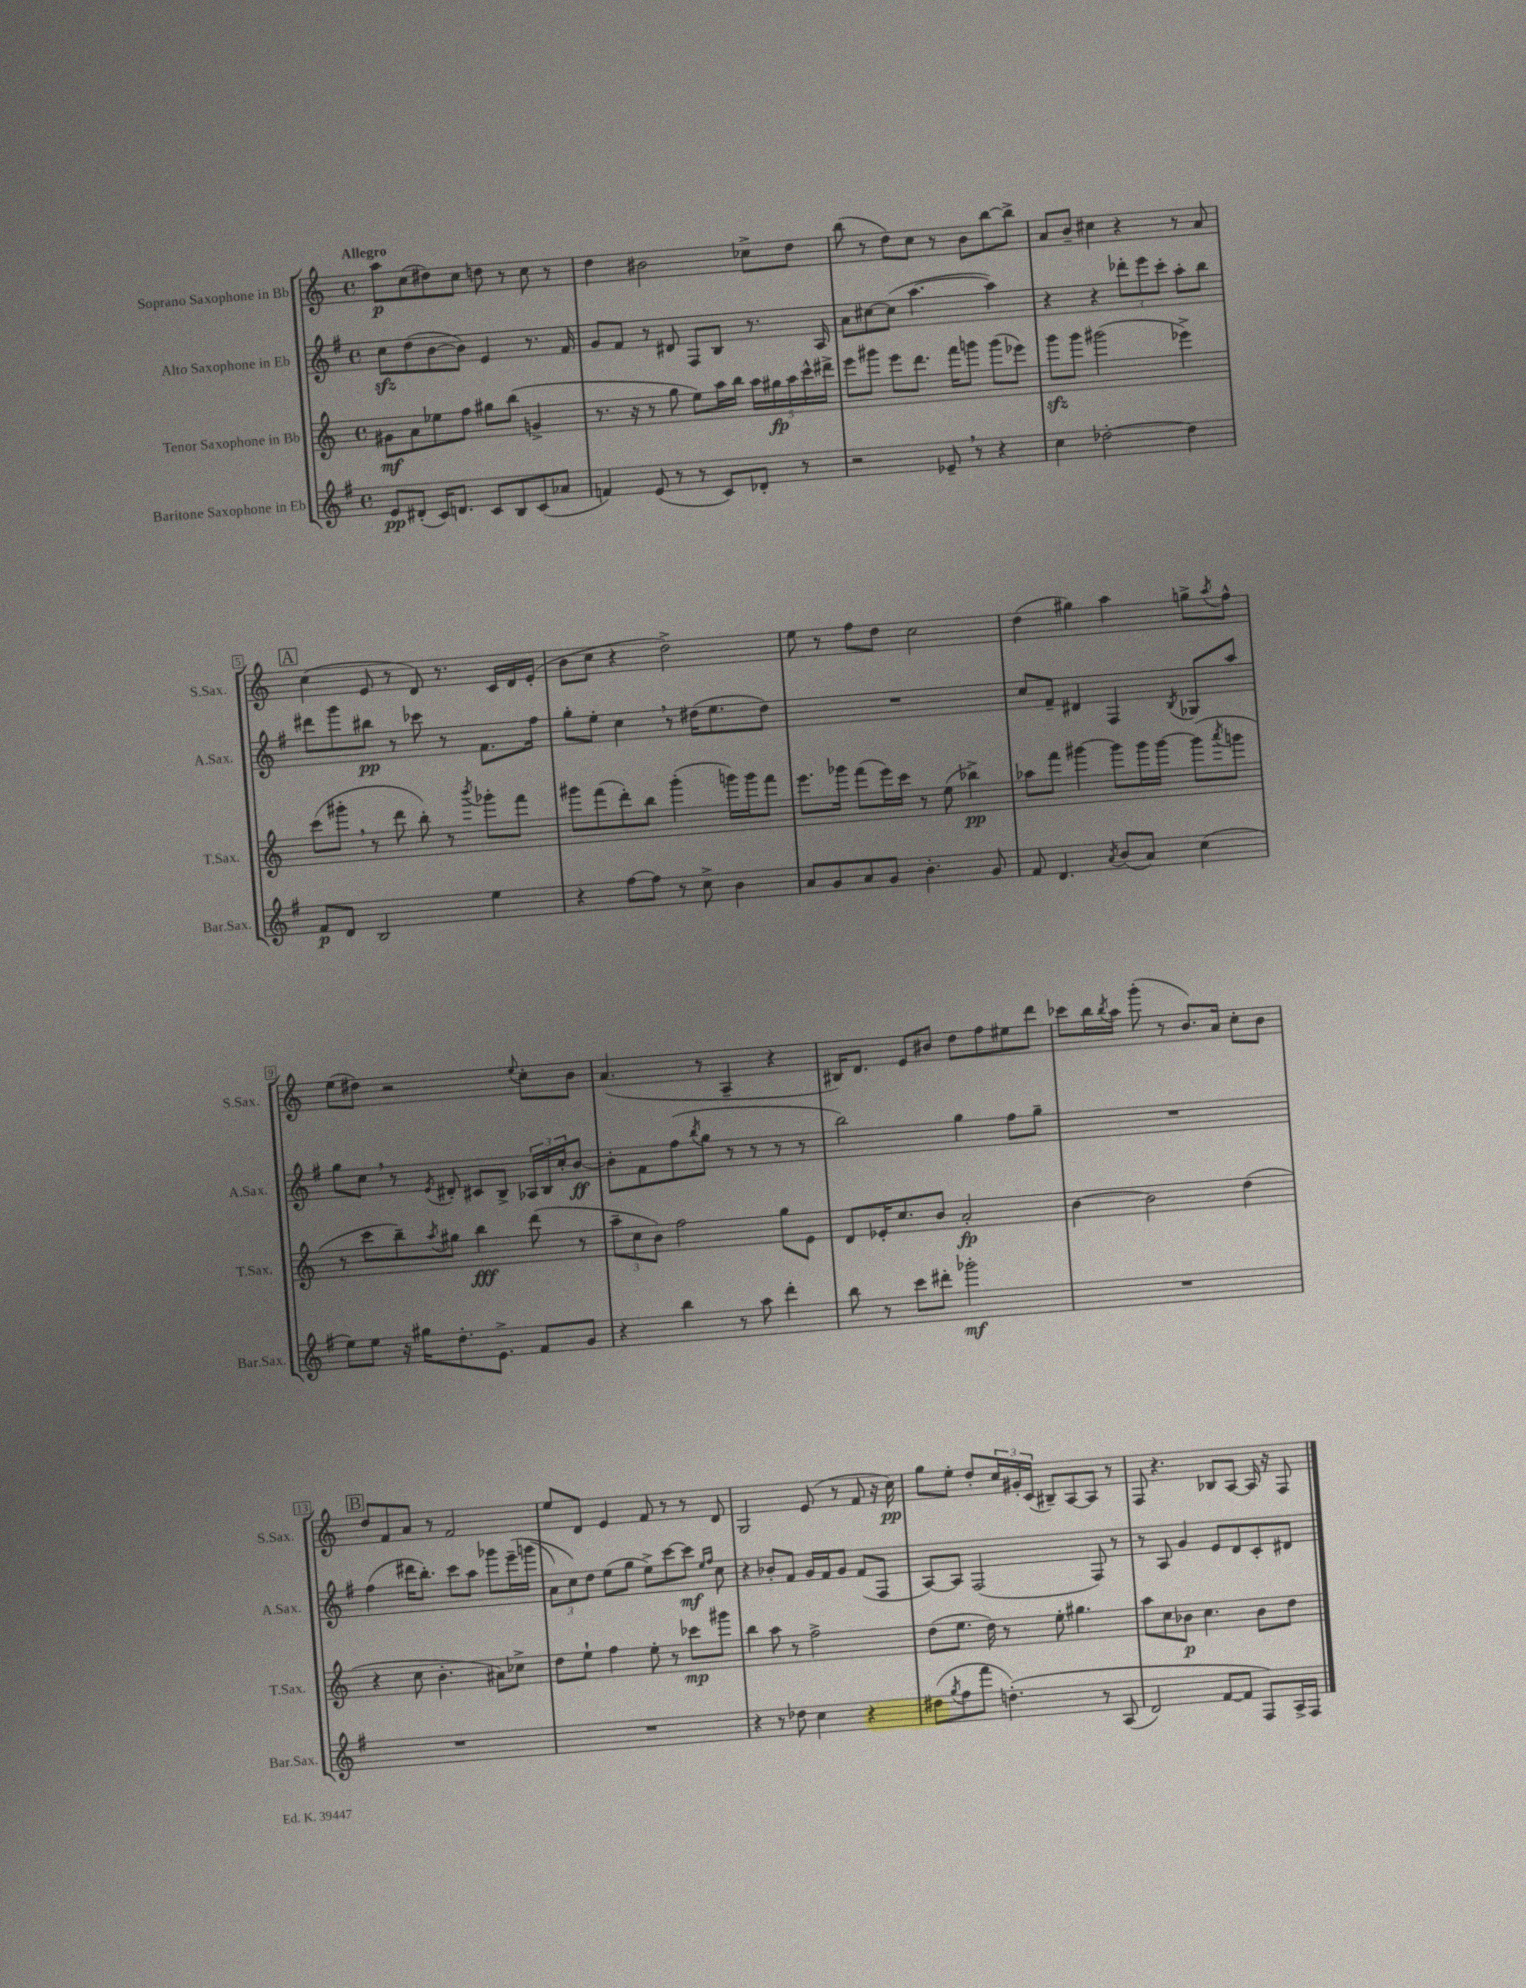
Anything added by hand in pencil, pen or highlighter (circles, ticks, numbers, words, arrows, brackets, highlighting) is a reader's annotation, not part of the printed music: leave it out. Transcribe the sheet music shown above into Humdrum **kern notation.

**kern	**dynam	**kern	**dynam	**kern	**dynam	**kern	**dynam
*part4	*part4	*part3	*part3	*part2	*part2	*part1	*part1
*staff4	*staff4	*staff3	*staff3	*staff2	*staff2	*staff1	*staff1
*I"Baritone Saxophone in Eb	*	*I"Tenor Saxophone in Bb	*	*I"Alto Saxophone in Eb	*	*I"Soprano Saxophone in Bb	*
*I'Bar.Sax.	*	*I'T.Sax.	*	*I'A.Sax.	*	*I'S.Sax.	*
*clefG2	*	*clefG2	*	*clefG2	*	*clefG2	*
*k[f#]	*	*k[]	*	*k[f#]	*	*k[]	*
*M4/4	*	*M4/4	*	*M4/4	*	*M4/4	*
*met(c)	*	*met(c)	*	*met(c)	*	*met(c)	*
=1	=1	=1	=1	=1	=1	=1	=1
!	!	!	!	!	!	!LO:TX:a:B:t=Allegro	!
8e/L	pp	8g#X\L	mf	8cczz\L	.	8aa\L	p
(8d#X'/J	.	8a\	.	(8dd\	.	(8cc\	.
16c/KL)	.	8ee-X\	.	[8b\	.	8dd#X\)	.
8.dn/J	.	.	.	.	.	.	.
.	.	8ff\J	.	8b\J])	.	8cc\J	.
8c/L	.	8gg#X\L	.	4e/	.	8ddn\	.
8B/	.	(8bb\J	.	.	.	8r	.
(8c/	.	4gn^/	.	8.r	.	8cc\	.
8a-X/J	.	.	.	.	.	8r	.
.	.	.	.	16f#/	.	.	.
=2	=2	=2	=2	=2	=2	=2	=2
4fn/)	.	8.r	.	8g/L	.	4dd\	.
.	.	.	.	8f#/J	.	.	.
.	.	16r	.	.	.	.	.
(8e/	.	8r	.	8r	.	2b#X\	.
8r	.	8gg\	.	8d#X/	.	.	.
8r	.	8ee\L)	.	8F#/L	.	.	.
8c/L)	.	16aa\L	.	8B/J	.	.	.
.	.	16bb\JJ	.	.	.	.	.
8d-X'/J	.	20aa\LL	.	8.r	.	8cc-X^\L	.
.	.	20gg#X\	fp	.	.	.	.
.	.	20aa\	.	.	.	.	.
8r	.	.	.	.	.	8dd\J	.
.	.	20ccc^^\	.	.	.	.	.
.	.	.	.	16A/	.	.	.
.	.	20ddd#X^\JJ	.	.	.	.	.
=3	=3	=3	=3	=3	=3	=3	=3
2r	.	8eee\L	.	8a\L	.	(8bb\	.
.	.	8ggg#X\J	.	[8cc#X\	.	8r	.
.	.	8eee\L	.	(8cc#\J]	.	8dd\L)	.
.	.	8.ddd\J	.	[4.aa\	.	8cc\J	.
8e-X~,/	.	.	.	.	.	8r	.
.	.	16fff\KL	.	.	.	.	.
8r	.	8gggn\J	.	.	.	8b\L	.
4r	.	(8ggg\L	.	4aa\])	.	[8bb\	.
.	.	8eee-X\J)	.	.	.	8bb^\J]	.
=4	=4	=4	=4	=4	=4	=4	=4
4cc\	.	8gggzz\L	.	4r	.	8a/L	.
.	.	8ggg\J	.	.	.	8b~/J	.
[2dd-X'\	.	(2ggg#X\	.	4r	.	4cc#X\	.
.	.	.	.	12ddd-X'\L	.	4r	.
.	.	.	.	12eee\	.	.	.
.	.	.	.	12ccc'\J	.	.	.
4dd-\]	.	4eee-X^\)	.	8aa'\L	.	8r	.
.	.	.	.	8bb\J	.	8a/	.
!!LO:LB:g=z
!!LO:REH:place=s1:t=A
=5	=5	=5	=5	=5	=5	=5	=5
8f#/L	p	(8ccc\L	.	8ddd#X\L	.	(4cc\	.
8d/J	.	8ggg#X',\J	.	8ggg\	.	.	.
2B/	.	8r	.	8bb#X\J	pp	8e/	.
.	.	8ddd\	.	8r	.	8r	.
.	.	8bb'\)	.	8ccc-X\	.	8d/)	.
.	.	8r	.	8r	.	8.r	.
.	.	8qbbb/	.	.	.	.	.
4ee\	.	8ggg-X'\L	.	8.f#\L	.	.	.
.	.	.	.	.	.	16c/LL	.
.	.	8fff\J	.	.	.	16d/	.
.	.	.	.	16ff#\Jk	.	(16e'/JJ	.
=6	=6	=6	=6	=6	=6	=6	=6
4r	.	8ggg#X\L	.	8gg'\L	.	8b\L	.
.	.	(8fff\	.	8ee'\J	.	8cc\J	.
[8ff#\L	.	8ddd'\)	.	4cc,\	.	4r	.
8ff#\J]	.	8bb\J	.	.	.	.	.
8r	.	(4ggg#'\	.	8r	.	2dd^\)	.
8cc^\	.	.	.	(16dd#X\KL	.	.	.
.	.	.	.	8.ee\	.	.	.
4b\	.	16gggn\LL)	.	.	.	.	.
.	.	16ggg\J	.	.	.	.	.
.	.	8fff\J	.	8dd#\J)	.	.	.
=7	=7	=7	=7	=7	=7	=7	=7
8a/L	.	8.eee\L	.	1r	.	8ee\	.
8g/	.	.	.	.	.	8r	.
.	.	16ggg-X\Jk	.	.	.	.	.
8a/	.	(8fff\L	.	.	.	8ff\L	.
8g/J	.	16eee\L)	.	.	.	8dd\J	.
.	.	16ccc\JJ	.	.	.	.	.
4.b'\	.	8r	.	.	.	2cc\	.
.	.	(8ee\	.	.	.	.	.
.	.	4bb-X^\)	pp	.	.	.	.
8g/	.	.	.	.	.	.	.
=8	=8	=8	=8	=8	=8	=8	=8
8f#/	.	8aa-X\L	.	8cc/L	.	(4dd\	.
4.d/	.	8fff\J	.	8f#~/J	.	.	.
.	.	[4ggg#X\	.	4d#X/	.	4gg#X\)	.
8qa/	.	.	.	.	.	.	.
(8b/L	.	8ggg#\L]	.	4F#/	.	4aa\	.
8a/J)	.	16ggg#\L	.	.	.	.	.
.	.	[16ggg#\JJ	.	.	.	.	.
.	.	.	.	8qB/	.	.	.
(4cc\	.	(8ggg#\L]	.	8G-X/L	.	8ggn^\L	.
.	.	8qaaa/	.	.	.	8qaa/	.
.	.	8gggn\J	.	8aa/J	.	8ff^^\J	.
!!LO:LB:g=z
=9	=9	=9	=9	=9	=9	=9	=9
8ee\L)	.	8r	.	8gg\L	.	(8ee\L	.
8ee\J	.	8ccc\L	.	8cc,\J	.	8dd#X\J)	.
16r	.	8bb~\)	.	8r	.	2r	.
16gg#X\KL	.	.	.	.	.	.	.
.	.	8qaa/	.	8qe/	.	.	.
8.dd'\	.	8gg#X\J	.	8d#X'/	.	.	.
.	.	4bb\	fff	8c#X/L	.	.	.
8.e^\J	.	.	.	.	.	.	.
.	.	.	.	8B^/J	.	.	.
.	.	.	.	.	.	8qqee/	.
8f#/L	.	(8ddd\	.	24A-X/LL	.	8cc'\L	.
.	.	.	.	24B/	.	.	.
.	.	.	.	24cc'/J	.	.	.
8g/J	.	8r	.	[8b/J	ff	8b\J	.
=10	=10	=10	=10	=10	=10	=10	=10
4r	.	12aa~\L	.	8b'\L]	.	(4.a/	.
.	.	12cc\	.	.	.	.	.
.	.	.	.	8f#\	.	.	.
.	.	12b\J)	.	.	.	.	.
4bb\	.	2ff\	.	(8ff#\	.	.	.
.	.	.	.	8qbb/	.	.	.
.	.	.	.	8gg\J	.	8r	.
8r	.	.	.	8r	.	4A~/	.
8aa\	.	.	.	8r	.	.	.
4ddd'\	.	8gg\L	.	8r	.	4r	.
.	.	8e\J	.	8r	.	.	.
=11	=11	=11	=11	=11	=11	=11	=11
8bb\	.	8d/L	.	2bb\)	.	16B#X/KL)	.
.	.	.	.	.	.	8.d/J	.
8r	.	16e-X'/K	.	.	.	.	.
.	.	8.cc/	.	.	.	.	.
8ccc\L	.	.	.	.	.	8e/L	.
8ddd#X'\J	.	8b/J	.	.	.	8b#X/J	.
2ggg-X'\	mf	2a'/	fp	4gg\	.	8dd\L	.
.	.	.	.	.	.	8ff\	.
.	.	.	.	8ff#\L	.	8ee#X\	.
.	.	.	.	8gg~\J	.	8ddd\J	.
=12	=12	=12	=12	=12	=12	=12	=12
1r	.	[4b\	.	1r	.	8ccc-X\L	.
.	.	.	.	.	.	16bb\L	.
.	.	.	.	.	.	8qbb/	.
.	.	.	.	.	.	16aa\JJ	.
.	.	2b\]	.	.	.	(8ggg'\	.
.	.	.	.	.	.	8r	.
.	.	.	.	.	.	8.b/L)	.
.	.	.	.	.	.	16a/Jk	.
.	.	(4dd\	.	.	.	8cc'\L	.
.	.	.	.	.	.	8b\J	.
!!LO:LB:g=z
!!LO:REH:place=s1:t=B
=13	=13	=13	=13	=13	=13	=13	=13
1r	.	4r	.	(4ff#\	.	8dd/L	.
.	.	.	.	.	.	8f/	.
.	.	8cc\	.	16ddd#X\KL	.	8a/J	.
.	.	.	.	8.bb'\J)	.	.	.
.	.	4.b'\	.	.	.	8r	.
.	.	.	.	8ccc\L	.	2f/	.
.	.	.	.	8aa\J	.	.	.
.	.	8a#X\L)	.	8ggg-X\L	.	.	.
.	.	8cc-X^\J	.	(16eee~\L	.	.	.
.	.	.	.	(16gggn\JJ	.	.	.
=14	=14	=14	=14	=14	=14	=14	=14
1r	.	8dd\L	.	12a\L)	.	8ee/L	.
.	.	.	.	12cc\)	.	.	.
.	.	8ee`\J	.	.	.	8d/J	.
.	.	.	.	12dd\J	.	.	.
.	.	4ff\	.	(8ee\L	.	4e/	.
.	.	.	.	8gg\J	.	.	.
.	.	8ee'\	.	8ee^\L)	.	8f/	.
.	.	8r	.	[8ccc\	.	8r	.
.	.	8ccc-X\L	mp	8ccc\J]	mf	8r	.
.	.	.	.	16qqee/LL	.	.	.
.	.	.	.	16qqff#/JJ	.	.	.
.	.	8ggg#X\J	.	8cc\	.	8d/	.
=15	=15	=15	=15	=15	=15	=15	=15
4r	.	4bb\	.	4r	.	2G/	.
8r	.	8aa\	.	8b-X'/L	.	.	.
8dd-X\	.	8r	.	8f#/J	.	.	.
4cc\	.	2ff^\	.	16g/LL	.	(8e/	.
.	.	.	.	16f#/J	.	.	.
.	.	.	.	8g/J	.	8r	.
4r	.	.	.	(8f#/L	.	8f/	.
.	.	.	.	8F#/J	.	16r	.
.	.	.	.	.	.	16cc\)	pp
=16	=16	=16	=16	=16	=16	=16	=16
(8dd#X\L	.	(8dd\L	.	[8A/L)	.	8gg\L	.
8qgg/	.	.	.	.	.	.	.
8ff#\	.	8.ee\J	.	8A/J]	.	8ee'\J	.
8fff#\J	.	.	.	(2F#/	.	8dd'/L	.
.	.	16dd\)	.	.	.	.	.
(4.ddn'\)	.	8r	.	.	.	24cc/L	.
.	.	.	.	.	.	24g#X'/	.
.	.	.	.	.	.	(24c/JJ	.
.	.	8ee'\	.	.	.	8B#X~/L)	.
.	.	4.gg#X\	.	.	.	[8A/	.
8r	.	.	.	8F#/)	.	8A/J]	.
(8A/	.	.	.	8r	.	8r	.
=17	=17	=17	=17	=17	=17	=17	=17
2d/)	.	8aa\L	.	8r	.	8F/	.
.	.	8cc\	.	8A/	.	4.r	.
.	.	8b-X\J	p	4g/	.	.	.
.	.	4.cc\	.	.	.	.	.
[8f#/L	.	.	.	8e/L	.	8B-X/L	.
8f#/J]	.	.	.	8d/	.	[8A/J	.
8F#/L)	.	8b-\L	.	8c'/	.	16A/]	.
.	.	.	.	.	.	16r	.
16A^/L	.	8dd\J	.	8d#X/J	.	8F/	.
16F#/JJ	.	.	.	.	.	.	.
==	==	==	==	==	==	==	==
*-	*-	*-	*-	*-	*-	*-	*-
